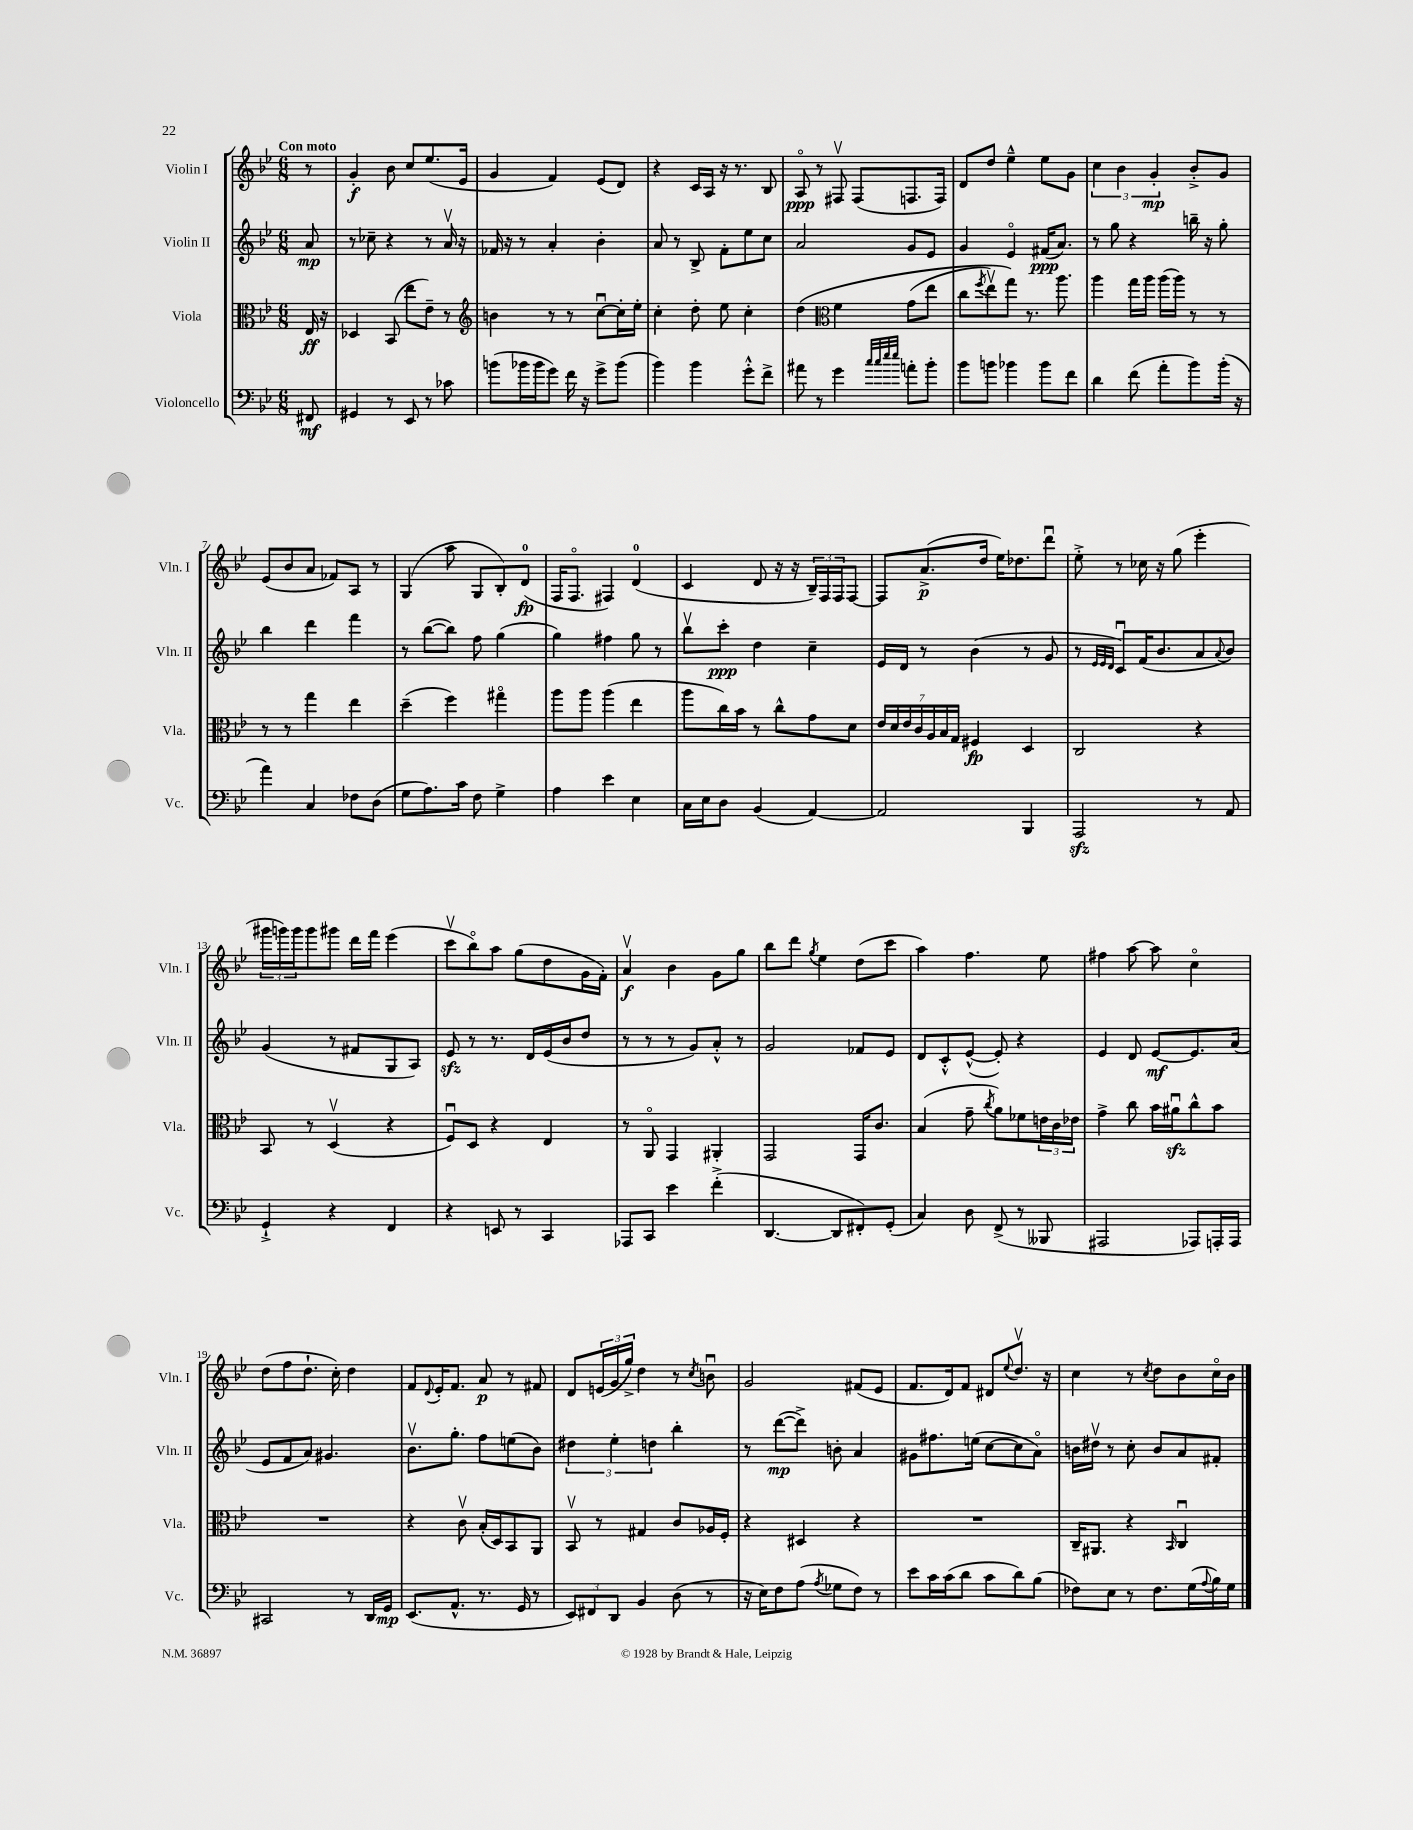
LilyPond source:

<<
\new StaffGroup <<
\new Staff = "s0" \with { instrumentName = "Violin I" shortInstrumentName = "Vln. I" } {
    \clef treble \key bes \major \numericTimeSignature \time 6/8 \partial 8 \tempo "Con moto"
    r8 |
    g'4-.\f bes'8 c''8 ees''8.( ees'16 |
    g'4 f'4) ees'8( d'8) |
    r4 c'16 a16 r16 r8. bes8 |
    a8\flageolet\ppp r8 fis8\upbow fis8( f8. f16) |
    d'8 d''8 ees''4---^ ees''8 g'8 |
    \tuplet 3/2 { c''4 bes'4 g'4-.\mp } bes'8-.-> g'8 |
    ees'8( bes'8 a'8 fes'8) a8 r8 |
    g4( a''8 g8 bes8-.) d'8-0\fp( |
    f16 f8.\flageolet fis4) d'4-0( |
    c'4 d'8 r16 r16 \tuplet 3/2 { bes16--) f16 f16 } f8~ |
    f8 a'8.->\p( d''16 ees''16) des''8. d'''8\downbow |
    ees''8-.-> r8 ces''16 r16 g''8( ees'''4-. |
    \tuplet 3/2 { gis'''16 g'''16) g'''16 } g'''8 gis'''8 d'''16 f'''16 ees'''4( |
    c'''8\upbow bes''8\flageolet) a''8 g''8( d''8 g'16 f'16-.) |
    a'4\upbow\f bes'4 g'8 g''8 |
    bes''8 d'''8 \acciaccatura { g''8 } ees''4 d''8( c'''8 |
    a''4) f''4. ees''8 |
    fis''4 a''8~ a''8 c''4\flageolet |
    d''8( f''8 d''8.-! c''16-.) d''4 |
    f'8 \appoggiatura { d'8 } ees'16-. f'8. a'8\p r8 fis'8 |
    d'8 \tuplet 3/2 { e'16( g'16 g''16->) } d''4 r8 \acciaccatura { c''8 } b'8\downbow |
    g'2 fis'8( ees'8 |
    f'8. d'16) f'8 dis'8 \appoggiatura { ees''8 } d''8.\upbow r16 |
    c''4 r8 \acciaccatura { c''8 } d''8 bes'8 c''16\flageolet bes'16 \bar "|." |
}
\new Staff = "s1" \with { instrumentName = "Violin II" shortInstrumentName = "Vln. II" } {
    \clef treble \key bes \major \numericTimeSignature \time 6/8 \partial 8
    a'8\mp |
    r8 ces''8-- r4 r8 a'16\upbow r16 |
    fes'16 r16 r8 a'4-. bes'4-. |
    a'8 r8 bes8-> f'8-. ees''8 c''8 |
    a'2 g'8 ees'8 |
    g'4 ees'4\flageolet fis'16\ppp( a'8.) |
    r8 g''8 r4 b''16-- r16 g''8-. |
    bes''4 d'''4 f'''4 |
    r8 bes''8~( bes''8) f''8 g''4( |
    g''4) fis''4 g''8 r8 |
    bes''8\upbow c'''8-.\ppp d''4 c''4-- |
    ees'16 d'16 r8 bes'4( r8 g'8 |
    r8 \grace { ees'32 ees'32 d'32 } c'8\downbow) f'16( bes'8. a'8 \appoggiatura { a'8 } bes'8) |
    g'4( r8 fis'8 g8 a8) |
    ees'8\sfz r8 r8. d'16 ees'16( bes'16 d''8 |
    r8 r8 r8 g'8) a'8-.-^ r8 |
    g'2 fes'8 ees'8 |
    d'8 c'8-.-^ ees'8~-^( ees'8-.) r4 |
    ees'4 d'8 ees'8~\mf ees'8. a'16( |
    ees'8 f'8 a'8) gis'4. |
    bes'8.\upbow g''8.-. f''8 e''8( bes'8) |
    \tuplet 3/2 { dis''4 ees''4-. d''4 } bes''4-. |
    r8 d'''8~\mp( d'''8->) b'8-. a'4 |
    gis'8 fis''8. e''16( c''8~ c''8 a'8\flageolet) |
    b'16 dis''16\upbow r8 c''8-. b'8 a'8 fis'8-. \bar "|." |
}
\new Staff = "s2" \with { instrumentName = "Viola" shortInstrumentName = "Vla." } {
    \clef alto \key bes \major \numericTimeSignature \time 6/8 \partial 8
    ees16\ff r16 |
    des4 bes,8( ees''8 ees'8--) r8 |
    \clef treble b'4 r8 r8 c''8~\downbow c''16-. ees''16-. |
    c''4-. d''8-. ees''8 c''4-. |
    d''4\( \clef alto f'4 g'8( ees''8 |
    c''8 \acciaccatura { f''8 } ees''8\upbow) g''8\) r8. a''8. |
    a''4 g''16 a''16 a''16( a''16) r8 r8 |
    r8 r8 g''4 ees''4 |
    d''4--( f''4) gis''4\flageolet |
    a''8 a''8 a''4( ees''4 |
    a''8 c''16) bes'16 r8 c''8-^ g'8 d'8 |
    \tuplet 7/4 { ees'16 d'16 ees'16 c'16 a16 bes16 g16 } fis4\fp d4 |
    c2 r4 |
    bes,8 r8 d4\upbow( r4 |
    f8\downbow) d8 r4 ees4 |
    r8 a,8\flageolet g,4 ais,4-. |
    g,2 g,16 c'8. |
    bes4( g'8-- \acciaccatura { c''8 } a'8) fes'8 \tuplet 3/2 { e'16 c'16 ees'16 } |
    g'4-> c''8 bes'16 ais'16\downbow\sfz c''8-^ bes'8 |
    R2. |
    r4 c'8\upbow bes16-.( d16) bes,8 a,8 |
    bes,8\upbow r8 gis4 c'8 aes16 f16-. |
    r4 dis4 r4 |
    R2. |
    c16-- ais,8. r4 \grace { bes,16 } c4\downbow \bar "|." |
}
\new Staff = "s3" \with { instrumentName = "Violoncello" shortInstrumentName = "Vc." } {
    \clef bass \key bes \major \numericTimeSignature \time 6/8 \partial 8
    fis,8\mf |
    gis,4 r8 ees,8 r8 ces'8 |
    b'8( bes'16 bes'16 g'8) f'16 r16 g'8-> bes'8( |
    bes'4) bes'4 g'8-.-^ f'8-> |
    ais'8 r8 g'4 \grace { c''32 c''32 ees''32 ees''32 } a'8-. bes'8-. |
    bes'8 b'8 bes'4 bes'8 f'8 |
    d'4 f'8( a'8-. bes'8) bes'16-.( r16 |
    a'4) c4 fes8 d8( |
    g8 a8.) c'16 f8 g4-> |
    a4 ees'4 ees4 |
    c16 ees16 d8 bes,4( a,4~) |
    a,2 bes,,4 |
    a,,2\sfz r8 a,8 |
    g,4-!-> r4 f,4 |
    r4 e,8 r8 c,4 |
    aes,,8 c,8 ees'4 f'4-.->( |
    d,4.~ d,8 fis,8-.) g,8-.( |
    c4) d8 f,8->( r8 beses,,8 |
    ais,,2 aes,,8) a,,16-. a,,16 |
    cis,2 r8 d,16 g,16\mp |
    ees,8.( a,8.-^ r8. g,16 r8 |
    \tuplet 3/2 { ees,8) fis,8 d,8 } bes,4 d8( r8 |
    r16 ees16) f8 a8( \acciaccatura { a8 } ges8 f8) r8 |
    ees'8 c'16 c'16( d'8 c'8 d'8) bes8( |
    fes8) ees8 r8 fes8. g16( \appoggiatura { a8 } bes16) g16 \bar "|." |
}
>>
>>
